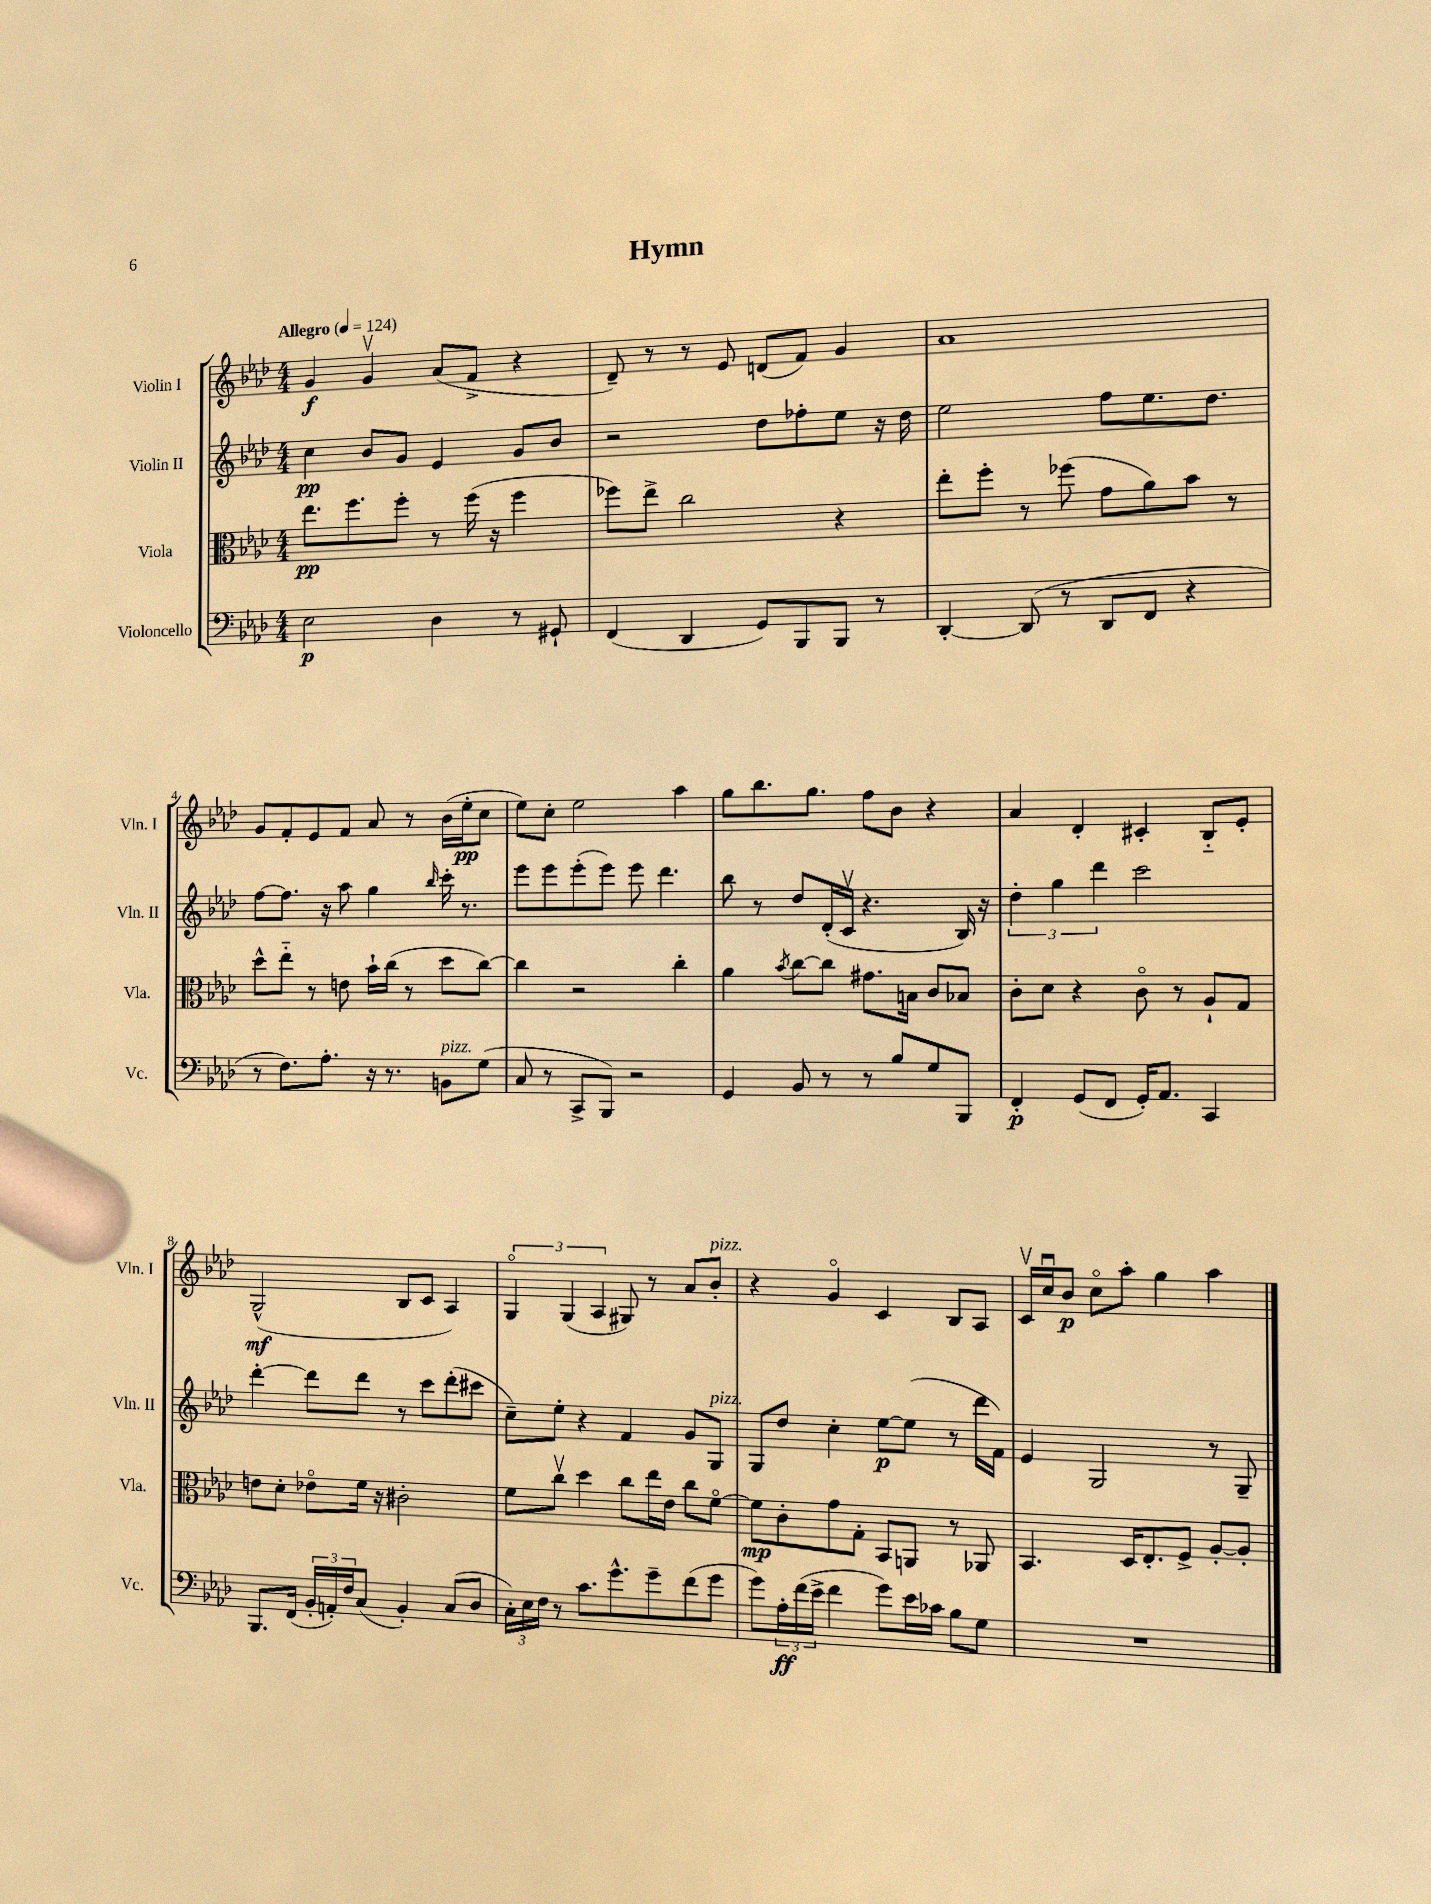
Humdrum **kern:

**kern	**kern	**kern	**kern
*staff4	*staff3	*staff2	*staff1
*clefF4	*clefC3	*clefG2	*clefG2
*k[b-e-a-d-]	*k[b-e-a-d-]	*k[b-e-a-d-]	*k[b-e-a-d-]
*M4/4	*M4/4	*M4/4	*M4/4
*MM124	*MM124	*MM124	*MM124
2E-	8.ee-	4cc	4g
.	8.ff	.	.
.	.	8b-	4gv
.	8ff'	8g	.
4D-	8r	4e-	(8a-
.	(16ff	.	8f^
.	16r	.	.
8r	4ff	8g	4r
8GG#`	.	8b-	.
=	=	=	=
(4FF	8ff-)	2r	8d-~)
.	8ee-^	.	8r
4DD-	2cc	.	8r
.	.	.	8e-
8GG)	.	8dd-	(8d
8BBB-	.	8ff-'	8f)
8BBB-	4r	8ee-	4g
8r	.	16r	.
.	.	16dd-	.
=	=	=	=
[4DD-'	8ee-'	2ee-	1a-
.	8ff'	.	.
(8DD-]	8r	.	.
8r	(8ff-	.	.
8DD-	8g	8ff	.
8FF	8a-)	8.ee-	.
4r	8b-	.	.
.	.	8.dd-	.
.	8r	.	.
=	=	=	=
8r	8dd-^^	[8ff	8g
8.F)	8ee-'~	8.ff]	8f'
.	8r	.	8e-
8.A-'	.	16r	.
.	8e	8aa-	8f
16r	16b-`	4gg	8a-
8.r	(16cc	.	.
.	8r	.	8r
.	.	16qqbb-	.
8BB	8dd-	16ccc'	(16b-
.	.	8.r	16ee-'
(8G	[8cc)	.	8cc
=	=	=	=
8C	4cc]	8eee-	8ee-)
8r	.	8eee-	8cc'
8CC^	2r	(8eee-'	2ee-
8BBB-)	.	8eee-)	.
2r	.	8eee-	.
.	.	4.ddd-	.
.	4cc'	.	4aa-
=	=	=	=
4GG	4a-	8bb-	8gg
.	.	8r	8.bb-
.	8qb-	.	.
8BB-	[8cc	8dd-	.
.	.	.	8.gg
8r	8cc]	(16d-'	.
.	.	16cv	.
8r	8.g#	4.r	8ff
8B-	.	.	8b-
.	16B	.	.
8G	8c	.	4r
8BBB-	8B-	16B-)	.
.	.	16r	.
=	=	=	=
4FF'	8c'	6dd-'	4a-
.	8d-	.	.
.	.	6gg	.
(8GG	4r	.	4d-'
.	.	6ddd-	.
8FF	.	.	.
16GG')	8co	2ccc	4c#'
8.AA-	.	.	.
.	8r	.	.
4CC	8A-`	.	8B-'~
.	8G	.	8e-'
=	=	=	=
8.BBB-	8e	[4ddd-'	(2G^^
.	8d-'	.	.
(16FF	.	.	.
24BB-'	8e-o	8ddd-]	.
24AA')	.	.	.
24F	.	.	.
(8C	16f	8ddd-	.
.	16r	.	.
4BB-')	2c#'	8r	8B-
.	.	8ccc	8c
(8C	.	(8ddd-'	4A-)
8D-	.	8ccc#	.
=	=	=	=
24C')	8f	8cc~)	6Go
24E-	.	.	.
24F	.	.	.
8r	8ccv	8ee-'	.
.	.	.	(6G
8.c	4dd-	4r	.
.	.	.	6A-
8.g^^	.	.	.
.	8cc	4f	8G#)
8g~	16ee-	.	8r
.	16e-	.	.
(8f	8cc	8g	8a-
8g	[8fo	8G	8b-'
=	=	=	=
8g)	8f]	8G	4r
24A-'	8c'	8dd-	.
(24f	.	.	.
24e-^	.	.	.
4f	8g	4cc'	4go
.	8G'	.	.
8g)	8BB-	[8ee-	4c
16e-	8AA	(8ee-]	.
16c-	.	.	.
8B-	8r	8r	8B-
8G	8AA-	16ddd-	8A-
.	.	16f)	.
=	=	=	=
1r	4.BB-	4e-	16cv
.	.	.	16ccu
.	.	.	8b-
.	.	2G	8cco
.	16D-	.	8aa-'
.	8.E-'	.	.
.	.	.	4gg
.	8F^	.	.
.	[8A-'	8r	4aa-
.	8A-']	8G~	.
==	==	==	==
*-	*-	*-	*-
